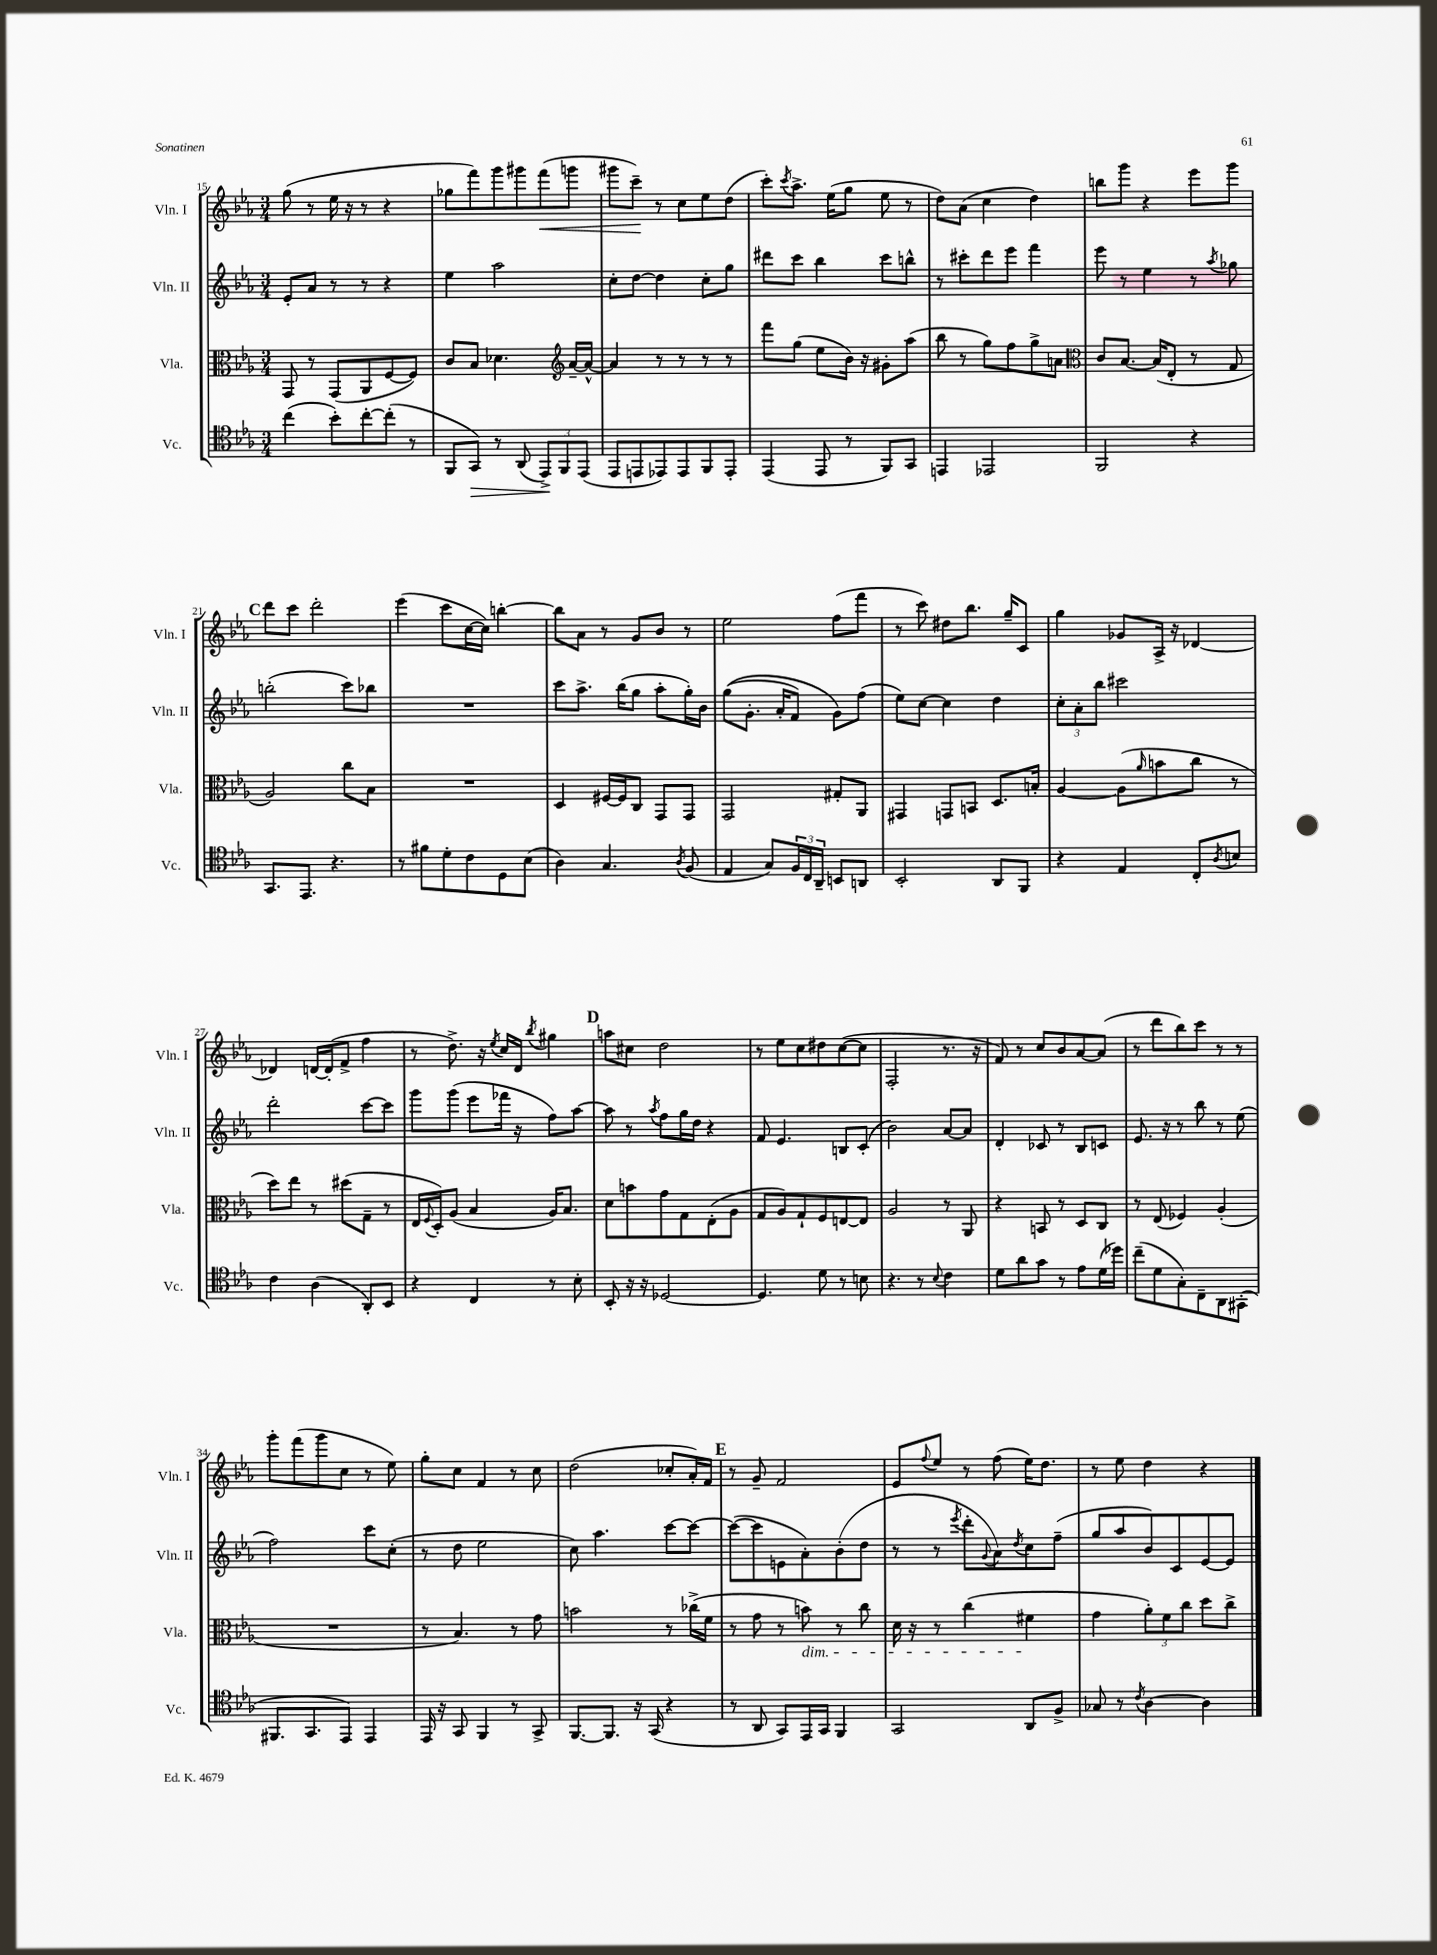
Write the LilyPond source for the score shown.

<<
\new StaffGroup <<
\new Staff = "s0" \with { instrumentName = "Vln. I" shortInstrumentName = "Vln. I" } {
    \clef treble \key ees \major \numericTimeSignature \time 3/4
    g''8( r8 ees''16 r16 r8 r4 |
    ges''8 f'''8) g'''8 gis'''8 f'''8\<( g'''8 |
    gis'''8 c'''8--\!) r8 c''8 ees''8 d''8( |
    c'''8-.) \acciaccatura { c'''8 } aes''8.-> ees''16( g''8 ees''8 r8 |
    d''8) aes'8( c''4 d''4) |
    b''8 g'''8 r4 ees'''8 g'''8 |
    \mark \markup { \bold "C" } d'''8 c'''8 d'''2-. |
    ees'''4( c'''8 c''16~ c''16) b''4~-. |
    b''8 aes'8 r8 g'8 bes'8 r8 |
    ees''2 f''8( f'''8 |
    r8 c'''8) dis''8 bes''8. g''16-- c'8 |
    g''4 ges'8 aes16-> r16 des'4~ |
    des'4 d'16~ d'16-.( f'8-> f''4 |
    r8 d''8.->) r16 \acciaccatura { ees''8 } c''16 d'16 \acciaccatura { bes''8 } gis''4 |
    \mark \markup { \bold "D" } a''8 cis''8 d''2 |
    r8 ees''8 c''8 dis''8 c''8~( c''8 |
    f2-. r8. r16 |
    f'8) r8 c''8 bes'8 aes'8~ aes'8( |
    r8 d'''8 bes''8) c'''8 r8 r8 |
    g'''8-. f'''8( g'''8 c''8 r8 ees''8) |
    g''8-. c''8 f'4 r8 c''8 |
    d''2( ces''8-. aes'16-.) f'16 |
    \mark \markup { \bold "E" } r8 g'8-- f'2 |
    ees'8 \appoggiatura { f''8 } ees''8 r8 f''8( ees''16) d''8. |
    r8 ees''8 d''4 r4 \bar "|." |
}
\new Staff = "s1" \with { instrumentName = "Vln. II" shortInstrumentName = "Vln. II" } {
    \clef treble \key ees \major \numericTimeSignature \time 3/4
    ees'8-. aes'8 r8 r8 r4 |
    ees''4 aes''2 |
    c''8-. d''8~ d''4 c''8-. g''8 |
    dis'''8 c'''8 bes''4 c'''8 b''8-^ |
    r8 cis'''8-. d'''8 ees'''8 f'''4 |
    ees'''8 r8 ees''4 r8 \acciaccatura { aes''8 } ges''8 |
    \mark \markup { \bold "C" } b''2-.( c'''8) bes''8 |
    R2. |
    c'''8 aes''8.-> bes''16( g''8 aes''8-. g''16-.) bes'16 |
    g''8(\( g'8.-. aes'16-. f'8) g'8\) f''8( |
    ees''8) c''8~ c''4 d''4 |
    \tuplet 3/2 { c''8-. aes'8-. bes''8 } cis'''2 |
    d'''2-. c'''8~ c'''8 |
    g'''8 g'''8( ees'''8 fes'''16 r16 f''8) aes''8~ |
    \mark \markup { \bold "D" } aes''8 r8 \acciaccatura { aes''8 } f''8 g''16 d''16 r4 |
    f'8 ees'4. b8 c'8-.( |
    bes'2) aes'8~ aes'8 |
    d'4-. ces'8 r8 bes8 c'8 |
    ees'8. r16 r8 bes''8 r8 ees''8( |
    f''2) c'''8 c''8-.( |
    r8 d''8 ees''2 |
    c''8) aes''4. c'''8~ c'''8~ |
    \mark \markup { \bold "E" } c'''8~( c'''8 e'8 aes'8-.) bes'8-.( d''8 |
    r8 r8 \acciaccatura { ees'''8 } d'''8-. \appoggiatura { g'8 } aes'8) \acciaccatura { d''8 } c''8 f''8--( |
    g''8 aes''8 bes'8) c'8 ees'8~ ees'8 \bar "|." |
}
\new Staff = "s2" \with { instrumentName = "Vla." shortInstrumentName = "Vla." } {
    \clef alto \key ees \major \numericTimeSignature \time 3/4
    g,8 r8 g,8( aes,8 f8~ f8) |
    c'8 bes8 des'4. \clef treble aes'16~-- aes'16~-^ |
    aes'4 r8 r8 r8 r8 |
    f'''8 g''8( ees''8 bes'16) r16 gis'8-. aes''8( |
    bes''8 r8 g''8) f''8 g''8-> a'8 |
    \clef alto c'8 bes8.~ bes16( ees8-. r8 g8 |
    \mark \markup { \bold "C" } aes2) c''8 bes8 |
    R2. |
    d4 fis16~ fis16 c8 g,8 g,8 |
    g,2 gis8-. aes,8 |
    gis,4 g,8 b,8 d8. b16-. |
    aes4~ aes8( \grace { aes'16 } b'8 c''8 r8 |
    d''8) ees''8 r8 dis''8( g8-- r8 |
    ees16 \appoggiatura { f8 } d16-.) aes8( bes4 aes16) bes8. |
    \mark \markup { \bold "D" } d'8 b'8 g'8 g8 ees8-.( aes8 |
    g8 aes8) g8-! f8 e8~ e8 |
    aes2 r8 aes,8 |
    r4 b,8 r8 d8 c8 |
    r8 ees8( fes4) aes4-.( |
    R2. |
    r8 bes4.) r8 g'8 |
    b'2 r8 ces''16->( f'16 |
    \mark \markup { \bold "E" } r8 g'8 r8 b'8\dim) r8 c''8 |
    d'16 r16 r8 c''4( fis'4\! |
    g'4 \tuplet 3/2 { aes'8-.) f'8 c''8 } d''8 c''8-> \bar "|." |
}
\new Staff = "s3" \with { instrumentName = "Vc." shortInstrumentName = "Vc." } {
    \clef tenor \key ees \major \numericTimeSignature \time 3/4
    c''4( bes'8-.) c''8~-. c''8-.( r8 |
    f,8 g,8\>) r8 aes,8( \tuplet 3/2 { ees,8->\!) f,8 ees,8( } |
    ees,8 e,8 ees,8) ees,8 f,8 ees,8-. |
    ees,4( ees,8 r8 f,8) g,8 |
    e,4 ees,2 |
    f,2 r4 |
    \mark \markup { \bold "C" } g,8. ees,8. r4. |
    r8 fis'8 d'8-. c'8 d8 bes8( |
    aes4) g4. \acciaccatura { aes8 } f8( |
    ees4 g8) \tuplet 3/2 { f16 c16 aes,16-- } b,8 a,8 |
    bes,2-. aes,8 f,8 |
    r4 ees4 c8-. \acciaccatura { aes8 } b8 |
    c'4 aes4( aes,8-.) bes,8 |
    r4 c4 r8 bes8-. |
    \mark \markup { \bold "D" } bes,8-. r16 r16 des2~ |
    des4. d'8 r8 b8 |
    r4. r8 \appoggiatura { bes8 } c'4 |
    d'8 aes'8 g'8 r8 ees'8 d'16( des''16) |
    c''8--( d'8 g8-.) c8-- aes,8 gis,8-.( |
    fis,8. g,8. ees,8) ees,4 |
    ees,16 r16 g,8 f,4 r8 g,8-> |
    f,8.~ f,8. r16 g,16( r4 |
    \mark \markup { \bold "E" } r8 aes,8 g,8) ees,16 g,16 f,4 |
    g,2 aes,8 f8-> |
    ges8 r8 \acciaccatura { c'8 } aes4~ aes4 \bar "|." |
}
>>
>>
\layout { \context { \Score currentBarNumber = #15 } }
